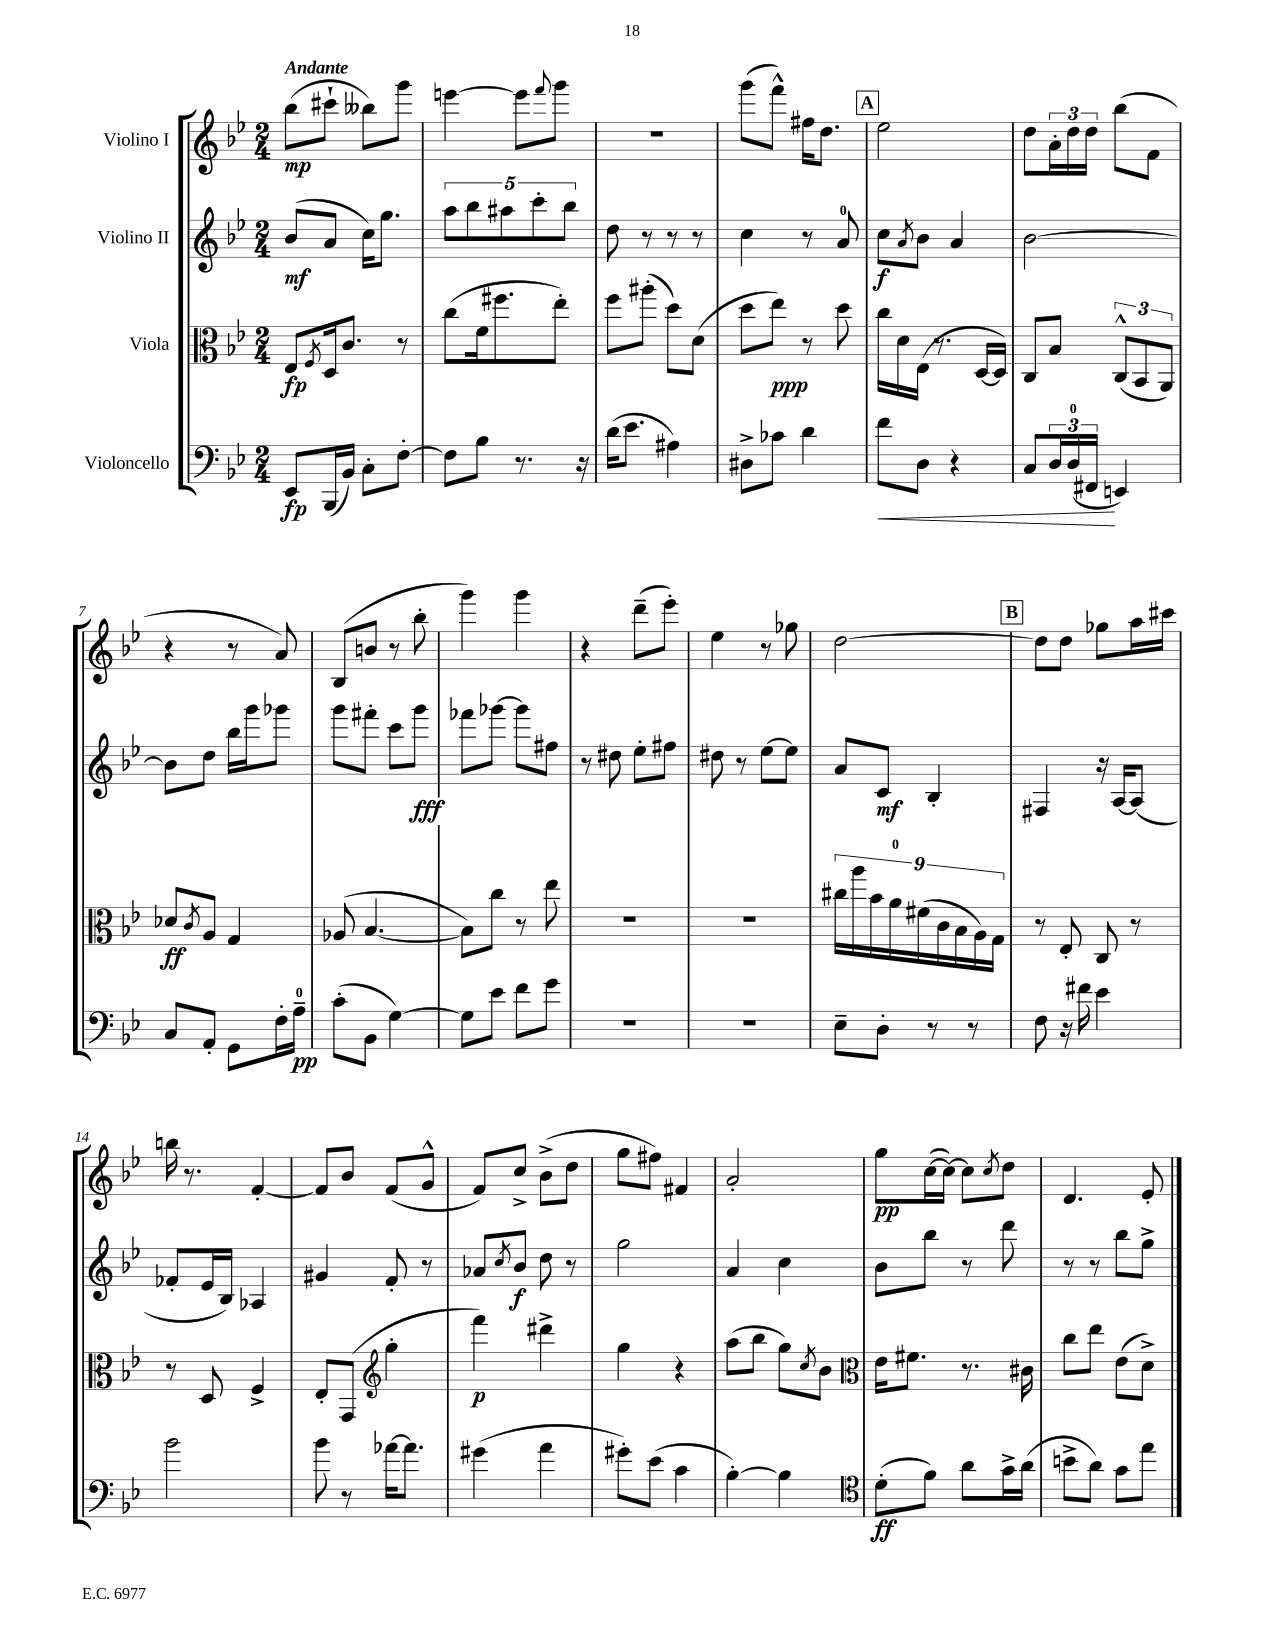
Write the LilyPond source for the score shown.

<<
\new StaffGroup <<
\new Staff = "s0" \with { instrumentName = "Violino I" } {
    \clef treble \key bes \major \numericTimeSignature \time 2/4 \tempo "Andante"
    bes''8\mp( cis'''8-! beses''8) g'''8 |
    e'''4~ e'''8 \appoggiatura { f'''8 } g'''8 |
    R2 |
    g'''8( f'''8-^) fis''16 d''8. |
    \mark \markup { \box "A" } ees''2 |
    d''8 \tuplet 3/2 { a'16-. d''16 d''16 } bes''8( f'8 |
    r4 r8 a'8) |
    bes8( b'8 r8 bes''8-. |
    g'''4) g'''4 |
    r4 d'''8--( ees'''8-.) |
    ees''4 r8 ges''8 |
    d''2~ |
    \mark \markup { \box "B" } d''8 d''8 ges''8 a''16 cis'''16 |
    b''16 r8. f'4~-. |
    f'8 bes'8 f'8( g'8-^ |
    f'8) c''8-> bes'8->( d''8 |
    g''8 fis''8) fis'4 |
    a'2-. |
    g''8\pp c''16~( c''16~) c''8 \acciaccatura { c''8 } d''8 |
    d'4. ees'8-. \bar "|." |
}
\new Staff = "s1" \with { instrumentName = "Violino II" } {
    \clef treble \key bes \major \numericTimeSignature \time 2/4
    bes'8\mf( a'8 c''16) g''8. |
    \tuplet 5/4 { a''8 bes''8 ais''8 c'''8-. bes''8 } |
    d''8 r8 r8 r8 |
    c''4 r8 a'8-0 |
    \mark \markup { \box "A" } c''8\f \acciaccatura { a'8 } bes'8 a'4 |
    bes'2~ |
    bes'8 d''8 bes''16 g'''16 ges'''8 |
    g'''8 fis'''8-. c'''8 g'''8\fff |
    fes'''8 ges'''8~ ges'''8 fis''8 |
    r8 dis''8 ees''8-. fis''8 |
    dis''8 r8 ees''8~ ees''8 |
    a'8 c'8\mf bes4-. |
    \mark \markup { \box "B" } fis4 r16 a16~ a8( |
    fes'8-. ees'16 bes16) aes4 |
    gis'4 f'8-. r8 |
    aes'8 \acciaccatura { c''8 } bes'8\f d''8 r8 |
    g''2 |
    a'4 c''4 |
    bes'8 bes''8 r8 d'''8 |
    r8 r8 bes''8 g''8-> \bar "|." |
}
\new Staff = "s2" \with { instrumentName = "Viola" } {
    \clef alto \key bes \major \numericTimeSignature \time 2/4
    ees8\fp \acciaccatura { f8 } d16 c'8. r8 |
    c''8( f'16 fis''8. ees''8-.) |
    f''8 ais''8-.( d''8) d'8( |
    d''8 ees''8\ppp) r8 d''8 |
    \mark \markup { \box "A" } c''16 d'16 ees16( r8. d16~ d16) |
    c8 bes8 \tuplet 3/2 { c8-^( bes,8 a,8) } |
    des'8\ff \acciaccatura { c'8 } a8 g4 |
    aes8( bes4.~ |
    bes8) c''8 r8 ees''8 |
    R2 |
    R2 |
    \tuplet 9/8 { cis''16 a''16 bes'16 a'16-0 fis'16( c'16 bes16 a16) g16 } |
    \mark \markup { \box "B" } r8 ees8-. c8 r8 |
    r8 d8 f4-> |
    ees8-. g,8( \clef treble g''4-. |
    f'''4\p) dis'''4-> |
    g''4 r4 |
    a''8( bes''8 g''8) \acciaccatura { c''8 } bes'8 |
    \clef alto ees'16 fis'8. r8. cis'16 |
    c''8 ees''8 ees'8( d'8->) \bar "|." |
}
\new Staff = "s3" \with { instrumentName = "Violoncello" } {
    \clef bass \key bes \major \numericTimeSignature \time 2/4
    ees,8\fp bes,,16( bes,16) c8-. f8~-. |
    f8 bes8 r8. r16 |
    d'16( ees'8. ais4) |
    dis8-> ces'8 d'4 |
    \mark \markup { \box "A" } f'8\< d8 r4 |
    c8 \tuplet 3/2 { d16 d16-0( fis,16\! } e,4) |
    c8 a,8-. g,8 f16-. a16-0--\pp |
    c'8-.( bes,8 g4~) |
    g8 ees'8 f'8 g'8 |
    R2 |
    R2 |
    ees8-- d8-. r8 r8 |
    \mark \markup { \box "B" } f8 r16 fis'16 ees'4 |
    bes'2 |
    bes'8 r8 aes'16~ aes'8. |
    gis'4( a'4 |
    gis'8-.) ees'8( c'4 |
    bes4~-.) bes4 |
    \clef tenor d'8-.\ff( f'8) a'8 g'16-> a'16( |
    b'8-> a'8) g'8 ees''8 \bar "|." |
}
>>
>>
